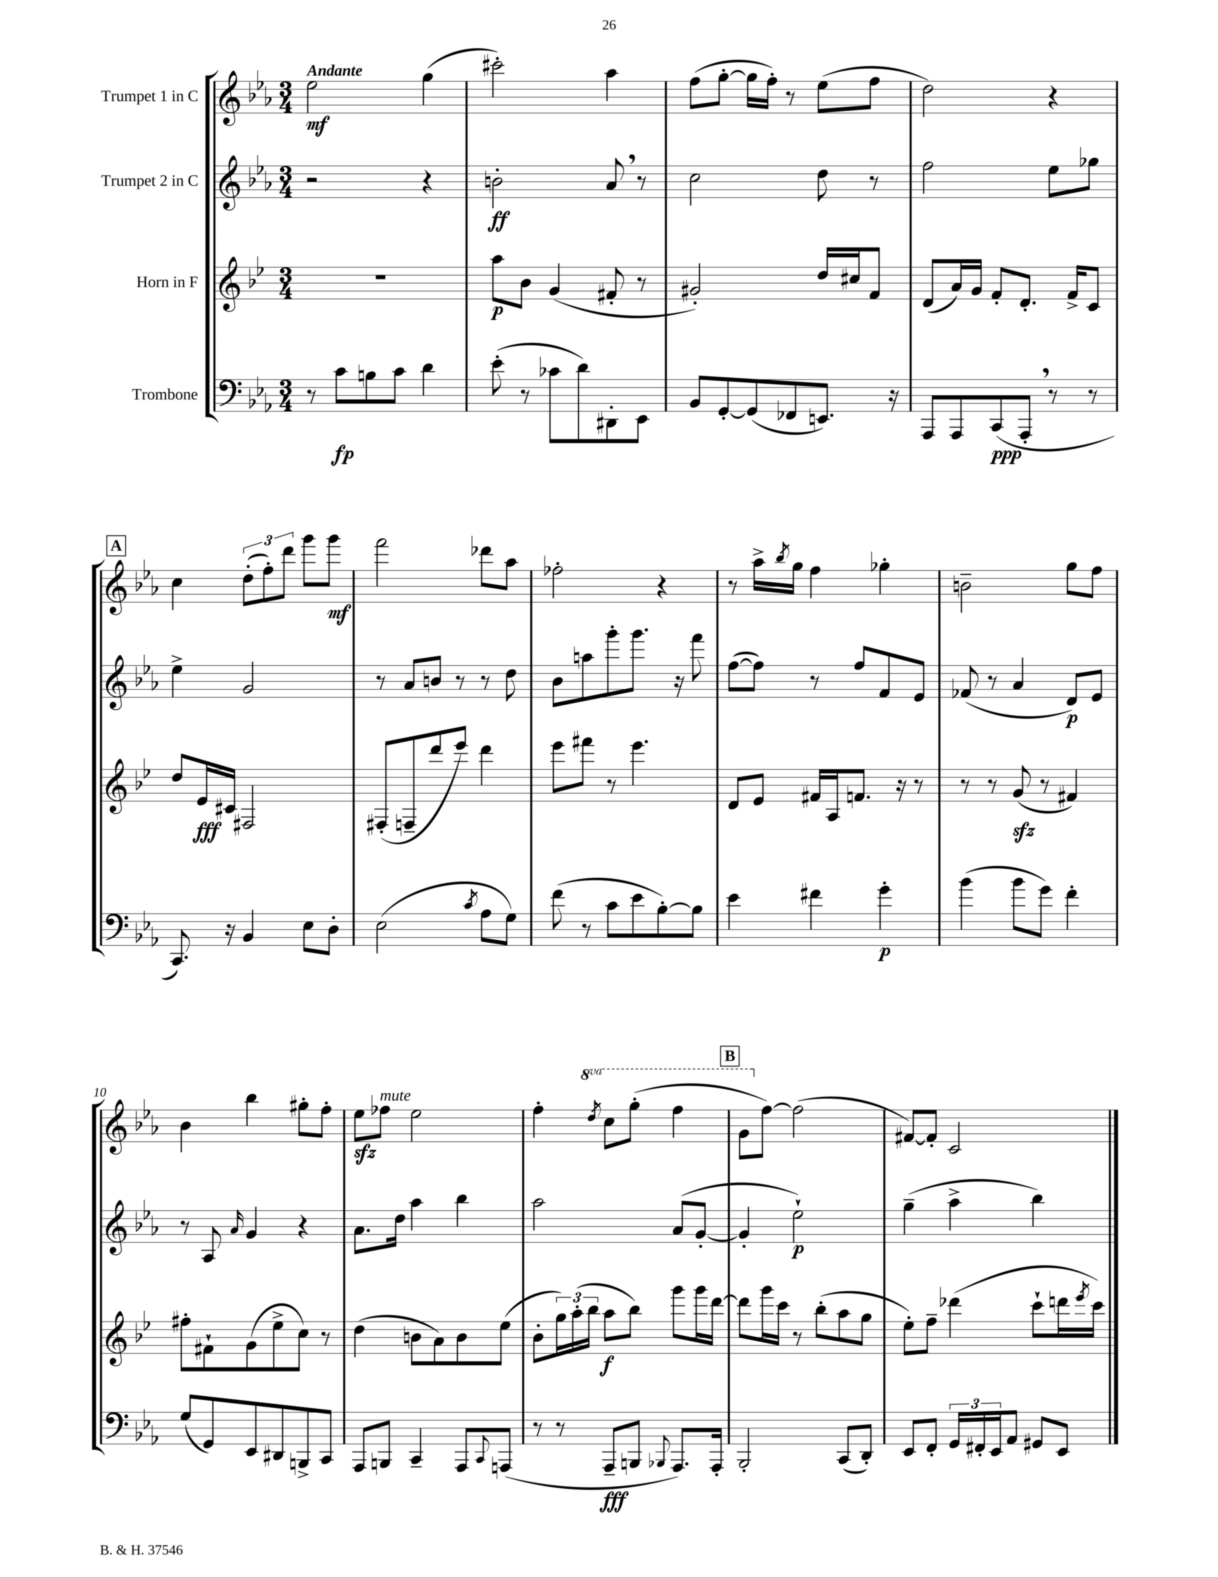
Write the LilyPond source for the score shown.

<<
\new StaffGroup <<
\new Staff = "s0" \with { instrumentName = "Trumpet 1 in C" } {
    \clef treble \key ees \major \numericTimeSignature \time 3/4 \set Staff.ottavationMarkups = #ottavation-simple-ordinals \tempo "Andante"
    ees''2\mf g''4( |
    cis'''2-.) aes''4 |
    f''8( g''8~-. g''16 f''16-.) r8 ees''8( f''8 |
    d''2) r4 |
    \mark \markup { \box "A" } c''4 \tuplet 3/2 { d''8-.( f''8-.) d'''8 } g'''8 g'''8\mf |
    f'''2 des'''8 aes''8 |
    fes''2-. r4 |
    r8 aes''16-> \acciaccatura { bes''8 } g''16 f''4 ges''4-. |
    b'2-- g''8 f''8 |
    bes'4 bes''4 gis''8-. f''8-. |
    ees''8\sfz fes''8^\markup { \italic "mute" } ees''2 |
    f''4-. \ottava #1 \acciaccatura { d'''8 } c'''8 g'''8-.( f'''4 |
    \mark \markup { \box "B" } g''8 \ottava #0 f''8~) f''2( |
    fis'8~) fis'8-. c'2 \bar "|." |
}
\new Staff = "s1" \with { instrumentName = "Trumpet 2 in C" } {
    \clef treble \key ees \major \numericTimeSignature \time 3/4
    r2 r4 |
    b'2-.\ff aes'8 \breathe r8 |
    c''2 d''8 r8 |
    f''2 ees''8 ges''8 |
    \mark \markup { \box "A" } ees''4-> g'2 |
    r8 aes'8 b'8 r8 r8 d''8 |
    bes'8 a''8 g'''8-. g'''8. r16 f'''8 |
    f''8~( f''8) r8 f''8 f'8 ees'8 |
    fes'8( r8 aes'4 d'8\p) ees'8 |
    r8 aes8 \grace { aes'16 } g'4 r4 |
    aes'8. d''16 aes''4 bes''4 |
    aes''2 aes'8( g'8~-. |
    \mark \markup { \box "B" } g'4-. ees''2-!\p) |
    g''4--( aes''4-> bes''4) \bar "|." |
}
\new Staff = "s2" \with { instrumentName = "Horn in F" } {
    \clef treble \key bes \major \numericTimeSignature \time 3/4
    R2. |
    a''8\p bes'8 g'4( fis'8-. r8 |
    gis'2-.) d''16 cis''16 f'8 |
    d'8( a'16) g'16 f'8-. d'8.-. f'16-> c'8 |
    \mark \markup { \box "A" } d''8 ees'16\fff cis'16 fis2 |
    fis8-.( f8-- d'''8 ees'''8) d'''4 |
    ees'''8 fis'''8 r8 ees'''4. |
    d'8 ees'8 fis'16 a16 f'8. r16 r8 |
    r8 r8 g'8\sfz( r8 fis'4) |
    fis''8-. fis'8-! g'8( ees''8-> c''8) r8 |
    d''4( b'8 a'8) b'8 ees''8( |
    bes'8-. \tuplet 3/2 { g''16) a''16-.( bes''16 } a''8\f bes''8) g'''8 g'''16 d'''16~ |
    \mark \markup { \box "B" } d'''8 g'''16 c'''16 r8 bes''8-.( a''8 g''8 |
    ees''8-.) f''8-- des'''4( c'''8-! d'''16 \acciaccatura { ees'''8 } c'''16) \bar "|." |
}
\new Staff = "s3" \with { instrumentName = "Trombone" } {
    \clef bass \key ees \major \numericTimeSignature \time 3/4
    r8 c'8\fp b8 c'8 d'4 |
    ees'8-.( r8 ces'8 d'8) dis,8-. ees,8 |
    bes,8 g,8~-. g,8( fes,8 e,8.) r16 |
    aes,,8 aes,,8 c,8\ppp( aes,,8-. \breathe r8 r8 |
    \mark \markup { \box "A" } c,8.) r16 bes,4 ees8 d8-. |
    ees2( \acciaccatura { c'8 } aes8 g8) |
    f'8( r8 c'8 ees'8 bes8~-.) bes8 |
    ees'4 fis'4 g'4-.\p |
    bes'4( bes'8 g'8) f'4-. |
    g8( g,8) ees,8 dis,8 b,,8-> c,8 |
    aes,,8 b,,8 c,4-- aes,,8 \appoggiatura { c,8 } a,,8( |
    r8 r8 aes,,8--\fff b,,8 \appoggiatura { bes,,8 } aes,,8.) aes,,16-. |
    \mark \markup { \box "B" } bes,,2-. c,8( d,8-.) |
    ees,8 f,8-. \tuplet 3/2 { g,16 fis,16-. ees,16 } aes,8 gis,8 ees,8 \bar "|." |
}
>>
>>
